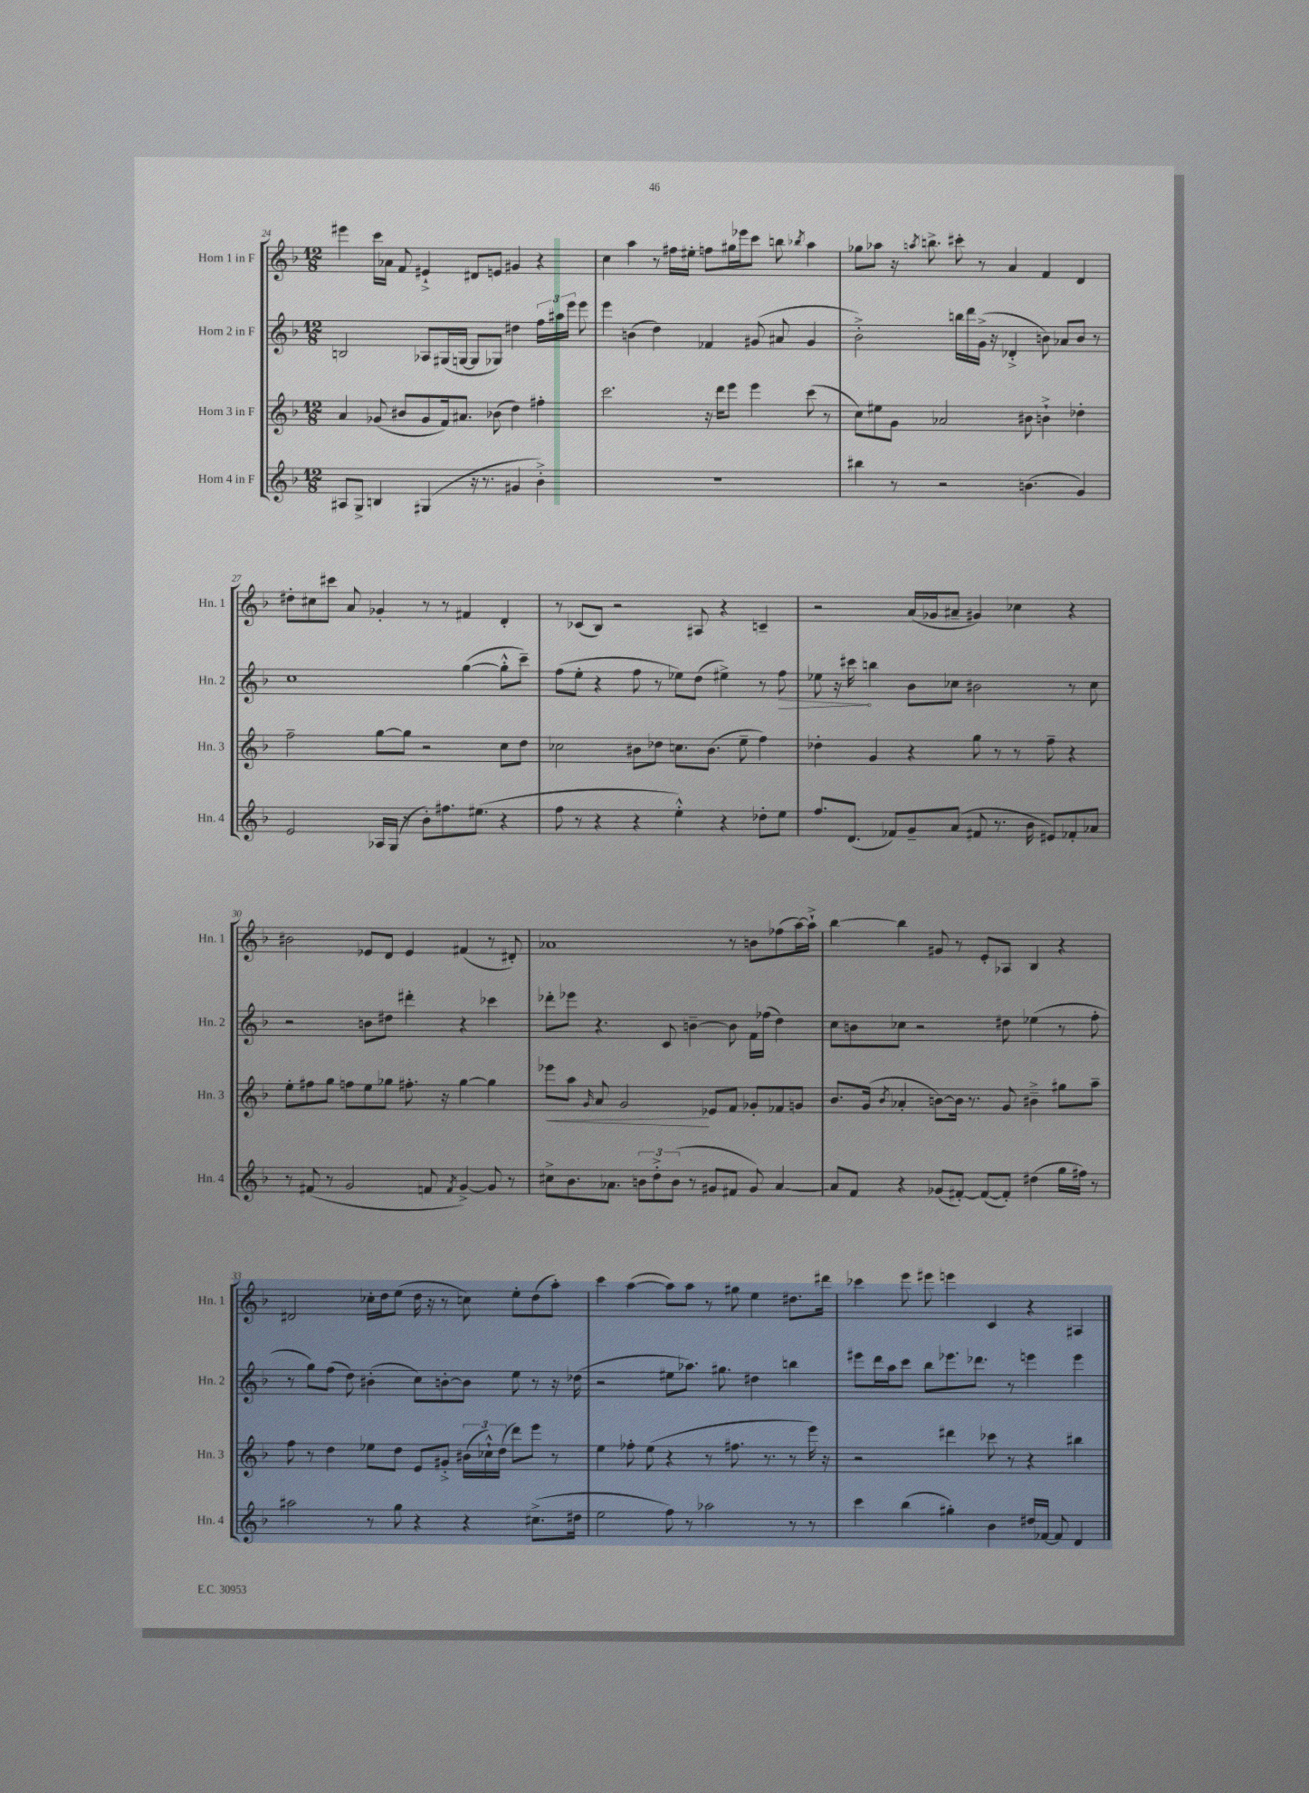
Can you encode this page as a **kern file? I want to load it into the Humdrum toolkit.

**kern	**kern	**dynam	**kern	**dynam	**kern
*part4	*part3	*part3	*part2	*part2	*part1
*staff4	*staff3	*staff3	*staff2	*staff2	*staff1
*I"Horn 4 in F	*I"Horn 3 in F	*	*I"Horn 2 in F	*	*I"Horn 1 in F
*I'Hn. 4	*I'Hn. 3	*	*I'Hn. 2	*	*I'Hn. 1
*clefG2	*clefG2	*	*clefG2	*	*clefG2
*k[b-]	*k[b-]	*	*k[b-]	*	*k[b-]
*M12/8	*M12/8	*	*M12/8	*	*M12/8
=24	=24	=24	=24	=24	=24
8A#X/L	4a/	.	2Bn/	.	4eee#X\
8G^/J	.	.	.	.	.
4Bn/	(8g-X/	.	.	.	16ccc\LL
.	.	.	.	.	16a-X\JJ
.	8b#X/L	.	.	.	8f/
(4G#X/	8g-/	.	8A-X/L	.	4e#X`^/
.	16f/k)	.	(16G#X/L	.	.
.	8.a#X/J	.	[16Gn/JJ	.	.
16r	.	.	8G/L]	.	8d#X/L
8.r	.	.	.	.	.
.	(8b-X\	.	8G-X/J)	.	8en/J
4g#X/	4dd\)	.	4dd#X\	.	4g#X/
4b-'^\)	4ff#X'\	.	24ff\LL	.	4r
.	.	.	24aa#X\	.	.
.	.	.	24eee\JJ	.	.
.	.	.	8eee\	.	.
=25	=25	=25	=25	=25	=25
1.r	2.ccc\	.	4eee\	.	4cc\
.	.	.	(4bn\	.	4aa\
.	.	.	4dd\)	.	8r
.	.	.	.	.	16ff#X\LL
.	.	.	.	.	16ee#X'\JJ
.	16r	.	4f-X/	.	8ffn\L
.	16ddd\KL	.	.	.	.
.	8eee\J	.	.	.	16gg#X\L
.	.	.	.	.	16eee-X\J
.	4eee\	.	(8g#X/	.	8ccc\J
.	.	.	8a#X/	.	8bbn\
.	.	.	.	.	8qbb-X/
.	(8ccc\	.	4g#/	.	4aa\
.	8r	.	.	.	.
=26	=26	=26	=26	=26	=26
4bb#X\	8cc\L)	.	2b-'^\)	.	8gg-X\L
.	8ee#X\	.	.	.	8aa-X\J
8r	8g\J	.	.	.	16r
.	.	.	.	.	8qaan/
.	.	.	.	.	8.bbn^\
2r	2a-X/	.	.	.	.
.	.	.	16bbn\LL	.	8ccc#X'\
.	.	.	16ddd\	.	.
.	.	.	(16g^\JJ	.	8r
.	.	.	16r	.	.
.	.	.	4d-X'^/	.	4a/
(4.bn\	8b#X\	.	.	.	.
.	4bn`^\	.	8bn\)	.	4f/
.	.	.	8a-X/L	.	.
4g/)	4dd-X'\	.	8b/J	.	4d/
.	.	.	8r	.	.
!!LO:LB:g=z
=27	=27	=27	=27	=27	=27
2e/	2ff~\	.	1cc	.	8dd#X'\L
.	.	.	.	.	8cc#X\
.	.	.	.	.	8ccc#X\J
.	.	.	.	.	8a/
16A-X/LL	[8gg\L	.	.	.	4g-X'/
(16G/JJ	.	.	.	.	.
8r	8gg\J]	.	.	.	.
8b-'\L)	2r	.	.	.	8r
8.ff#X\	.	.	.	.	8r
.	.	.	([4gg\	.	4f#X/
(8.ee#X\J	.	.	.	.	.
4r	8cc\L	.	8gg'^^\L]	.	4d'/
.	8dd\J	.	8ccc~\J)	.	.
=28	=28	=28	=28	=28	=28
8ff\	2cc-X\	.	(8ff\L	.	8r
8r	.	.	8ee'\J	.	(8c-X/L
4r	.	.	4r	.	8B-/J)
.	.	.	.	.	2r
4r	8b#X\L	.	8ff\	.	.
.	8dd-X\J	.	8r	.	.
4ee'^^\)	8.ccn\L	.	8ee-X\L)	.	.
.	.	.	(8dd\J	.	8A#X/
.	(8.b#\J	.	.	.	.
4r	.	.	4ee#X^\)	.	4r
.	8ee~\	.	.	.	.
8dd-X'\L	4ff\)	.	8r	.	4cn~/
!	!	!	!	!LO:HP:b	!
8ee\J	.	.	8ff\	>	.
=29	=29	=29	=29	=29	=29
8.ff/L	4dd-X'\	.	8ee-X\	.	2r
.	.	.	16r	.	.
(8.d/J	.	.	16ccc#X\	.	.
.	4g/	.	4bbn\	]	.
8f-X/L)	.	.	.	.	.
8g~/	4r	.	8b-\L	.	(16a/LL
.	.	.	.	.	16g-X/J
(8a/J	.	.	8cc-X\J	.	8a#X~/J
8f#X/	8gg\	.	2b#X\	.	4g#X/)
8.r	8r	.	.	.	.
.	8r	.	.	.	4cc-X\
16b-\	.	.	.	.	.
8e#X/L)	8ff~\	.	.	.	.
8f-X'/	4r	.	8r	.	4r
8a-X/J	.	.	8cc-\	.	.
!!LO:LB:g=z
=30	=30	=30	=30	=30	=30
8r	8ee'\L	.	2r	.	2b#X\
(8f#X/	8ff#X\	.	.	.	.
8r	8gg\J	.	.	.	.
2g/	8ffn\L	.	.	.	.
.	8ee\	.	8bn\L	.	8e-X/L
.	8gg-X\J	.	8dd#X\J	.	8d/J
.	8.ff#X'\	.	4ddd#X'\	.	4e-/
8fn/	.	.	.	.	.
.	16r	.	.	.	.
8qf/	.	.	.	.	.
[4g^/)	[4gg-\	.	4r	.	(4f#X/
8g/]	4gg-\]	.	4ccc-X\	.	8r
8r	.	.	.	.	8d#X'/)
=31	=31	=31	=31	=31	=31
!	!	!LO:HP:b	!	!	!
8cc#X^\L	8eee-X\L	<	8ddd-X'\L	.	1a-X
8.b-\	8aa\J	.	8eee-X\J	.	.
.	16qqg/	.	.	.	.
.	8a/	.	4.r	.	.
8.a-X\J	.	.	.	.	.
.	2g/	.	.	.	.
12bn\L	.	.	.	.	.
12dd'^\	.	.	.	.	.
.	.	.	8c/	.	.
(12b\J	.	.	.	.	.
8r	.	.	[4bn~\	.	.
8g#X/L	8e-X/L	[	.	.	.
8f#X/J	8f/J	.	8b\]	.	8r
8g#/)	8g-X'/L	.	16f\LL	.	8bn\L
.	.	.	(16ff-X\JJ	.	.
[4a-/	8f-X/	.	4dd\)	.	(8ff-X\
.	8gn/J	.	.	.	[16aa\L)
.	.	.	.	.	16aa`^\JJ]
=32	=32	=32	=32	=32	=32
8a-/L]	8.b-/L	.	8cc\L	.	[4bb-\
8f/J	.	.	8bn\	.	.
.	(16g/Jk	.	.	.	.
.	8qb-/	.	.	.	.
4r	4a-X'/	.	8cc-X\J	.	4bb-\]
.	.	.	2r	.	.
(8g-X/L	[8bn\L)	.	.	.	8g#X/
[8f#X'/J)	16b\Jk]	.	.	.	8r
.	8.r	.	.	.	.
(8f#/L_	.	.	.	.	8e'/L
8f#'/J])	8g/	.	8dd#X\	.	8A-X/J
(4dd#X\	4b#X~^\	.	(4ee-X\	.	4B-/
16gg\LL	8gg#X\L	.	8r	.	4r
16ff#X\JJ)	.	.	.	.	.
8r	8aa~\J	.	8ff'\	.	.
!!LO:LB:g=z
=33	=33	=33	=33	=33	=33
2aa#X\	8ff\	.	8r	.	2d#X/
.	8r	.	8gg\L)	.	.
.	4dd\	.	(8ff\J	.	.
.	.	.	8dd\)	.	.
8r	8ee-X\L	.	(4b#X'\	.	16cc-X'\LL
.	.	.	.	.	16dd\J
8gg\	8dd\J	.	.	.	(8ee\J
4r	8e/L	.	8cc\L)	.	16dd\
.	.	.	.	.	16r
.	8g#X'^/J	.	[8bn'\	.	8r
4r	(24b#X\LL	.	8b\J]	.	8ccn\)
.	24cc-X`^^\)	.	.	.	.
.	(24dd\JJ	.	.	.	.
.	8ddd\L)	.	8ee\	.	8ee'\L
(8.cc#X^\L	8eee\J	.	8r	.	(8dd\
.	8r	.	16r	.	8aa'\J)
16dd#X\Jk	.	.	(16dd-X\	.	.
=34	=34	=34	=34	=34	=34
2ee\	4ee\	.	2r	.	4ccc\
.	8ff-X'\	.	.	.	([4aa\
.	(8ee\	.	.	.	.
8ff\)	4r	.	8ee#X\L	.	8aa\L])
8r	.	.	8.aa-X\J)	.	8aa\J
2aa-X\	8r	.	.	.	8r
.	.	.	8.gg#X\	.	.
.	8.ff#X\	.	.	.	8gg#X\
.	.	.	4dd#X\	.	4ee\
.	8.r	.	.	.	.
8r	8r	.	4bbn\	.	8.dd#X\L
8r	16eee\)	.	.	.	.
.	16r	.	.	.	16ddd#X\Jk
=35	=35	=35	=35	=35	=35
4ccc\	2r	.	8eee#X\L	.	4ccc-X\
.	.	.	16ddd\L	.	.
.	.	.	16aa\J	.	.
(4bb-\	.	.	8ccc\J	.	8eee\
.	.	.	8bb-\L	.	8eee#X\
4gg#X'\)	4ddd#X\	.	8.eee-X\	.	4eeen\
.	.	.	8.ddd-X\J	.	.
4b-\	8ccc-X\	.	.	.	4c/
.	8r	.	8r	.	.
16dd#X/LL	4r	.	4eeen\	.	4r
[16f-X/JJ	.	.	.	.	.
8f-/]	.	.	.	.	.
4d/	4bb#X\	.	4eee\	.	4A#X/
==	==	==	==	==	==
*-	*-	*-	*-	*-	*-
